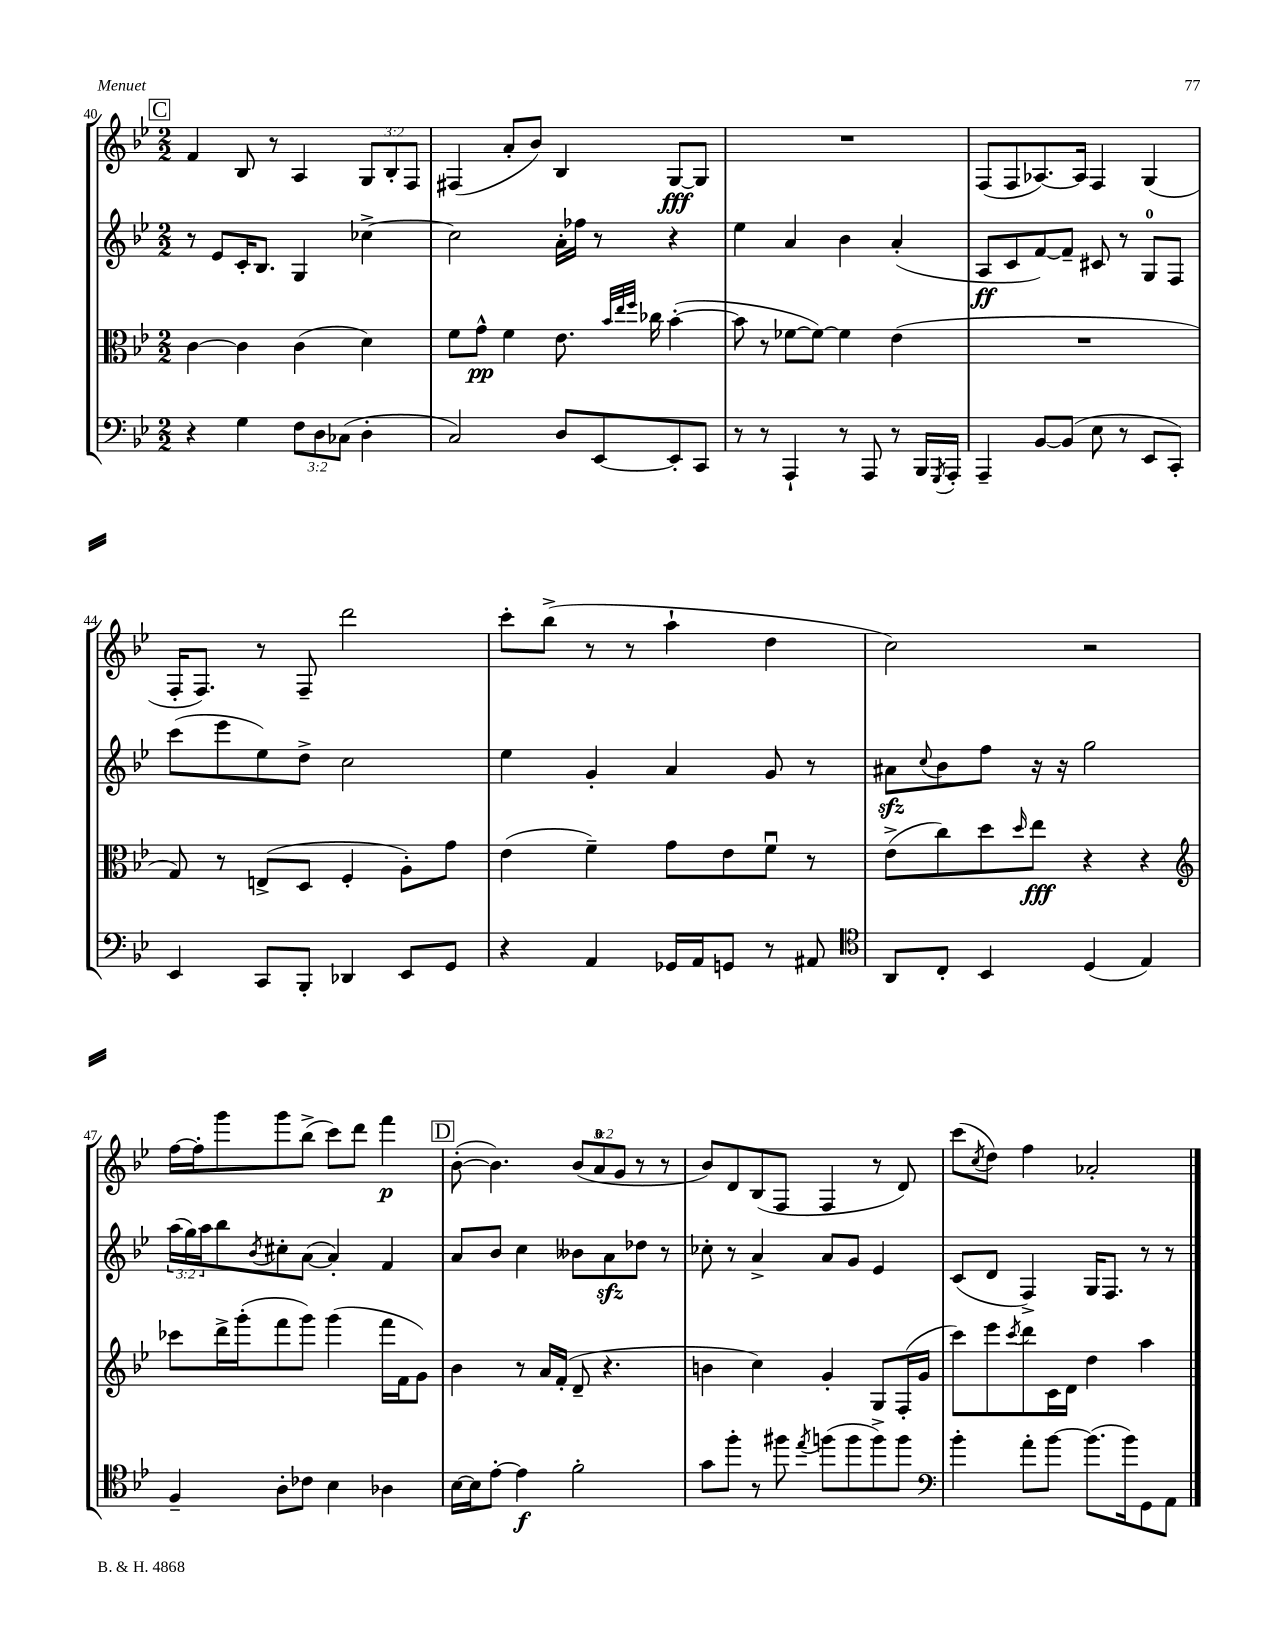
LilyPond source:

<<
\new StaffGroup <<
\new Staff = "s0" {
    \clef treble \key bes \major \numericTimeSignature \time 2/2 \override Staff.TupletNumber.text = #tuplet-number::calc-fraction-text
    \mark \markup { \box "C" } f'4 bes8 r8 a4 \tuplet 3/2 { g8 bes8-. f8 } |
    fis4( a'8-. bes'8) bes4 g8~\fff g8 |
    R1 |
    f8( f8 aes8.~) aes16 f4 g4( |
    f16-. f8.) r8 f8-- d'''2 |
    c'''8-. bes''8->( r8 r8 a''4-! d''4 |
    c''2) r2 |
    f''16~ f''16-. g'''8 g'''8 bes''8->( c'''8) d'''8 f'''4\p |
    \mark \markup { \box "D" } bes'8~-.( bes'4.) \tuplet 3/2 { bes'8( a'8-0 g'8 } r8 r8 |
    bes'8) d'8 bes8( f8 f4 r8 d'8) |
    c'''8( \acciaccatura { c''8 } d''8) f''4 aes'2-. \bar "|." |
}
\new Staff = "s1" {
    \clef treble \key bes \major \numericTimeSignature \time 2/2 \override Staff.TupletNumber.text = #tuplet-number::calc-fraction-text
    \mark \markup { \box "C" } r8 ees'8 c'16-. bes8. g4 ces''4~-> |
    ces''2 a'16-. fes''16 r8 r4 |
    ees''4 a'4 bes'4 a'4-.( |
    a8\ff c'8 f'8~) f'8-- cis'8 r8 g8-0 f8 |
    c'''8( ees'''8 ees''8) d''8-> c''2 |
    ees''4 g'4-. a'4 g'8 r8 |
    ais'8\sfz \appoggiatura { c''8 } bes'8 f''8 r16 r16 g''2 |
    \tuplet 3/2 { a''16( g''16) a''16 } bes''8 \acciaccatura { bes'8 } cis''8-. a'8~( a'4-.) f'4 |
    \mark \markup { \box "D" } a'8 bes'8 c''4 beses'8 a'8\sfz des''8 r8 |
    ces''8-. r8 a'4-> a'8 g'8 ees'4 |
    c'8( d'8 f4->) g16 f8. r8 r8 \bar "|." |
}
\new Staff = "s2" {
    \clef alto \key bes \major \numericTimeSignature \time 2/2
    \mark \markup { \box "C" } c'4~ c'4 c'4( d'4) |
    f'8 g'8-^\pp f'4 ees'8. \grace { bes'32 ees''32 f''32 } ces''16 bes'4~-.( |
    bes'8 r8 fes'8~ fes'8~) fes'4 ees'4( |
    R1 |
    g8) r8 e8->( d8 f4-. a8-.) g'8 |
    ees'4( f'4--) g'8 ees'8 f'8\downbow r8 |
    ees'8->( c''8) d''8 \grace { d''16 } ees''8\fff r4 r4 |
    \clef treble ces'''8 d'''16-> g'''16-.( f'''8 g'''8) g'''4( f'''16 f'16 g'8) |
    \mark \markup { \box "D" } bes'4 r8 a'16 f'16-.( d'8-- r4. |
    b'4 c''4) g'4-. g8 f16-.( g'16 |
    c'''8) ees'''8 \acciaccatura { c'''8 } d'''8 c'16 d'16 d''4 a''4 \bar "|." |
}
\new Staff = "s3" {
    \clef bass \key bes \major \numericTimeSignature \time 2/2 \override Staff.TupletNumber.text = #tuplet-number::calc-fraction-text
    \mark \markup { \box "C" } r4 g4 \tuplet 3/2 { f8 d8 ces8( } d4-. |
    c2) d8 ees,8~ ees,8-. c,8 |
    r8 r8 a,,4-! r8 a,,8 r8 bes,,16 \acciaccatura { g,,8 } a,,16-. |
    a,,4-- bes,8~ bes,8( ees8 r8 ees,8 c,8-.) |
    ees,4 c,8 bes,,8-. des,4 ees,8 g,8 |
    r4 a,4 ges,16 a,16 g,8 r8 ais,8 |
    \clef tenor a,8 c8-. bes,4 d4( ees4) |
    f4-- a8-. ces'8 bes4 aes4 |
    \mark \markup { \box "D" } bes16~ bes16 ees'8~-. ees'4\f f'2-. |
    g'8 f''8-. r8 fis''8 \acciaccatura { ees''8 } f''8( f''8 f''8->) f''8 |
    \clef bass bes'4-. a'8-. bes'8~ bes'8.( bes'16) g,8 a,8 \bar "|." |
}
>>
>>
\layout { \context { \Score currentBarNumber = #40 } }
